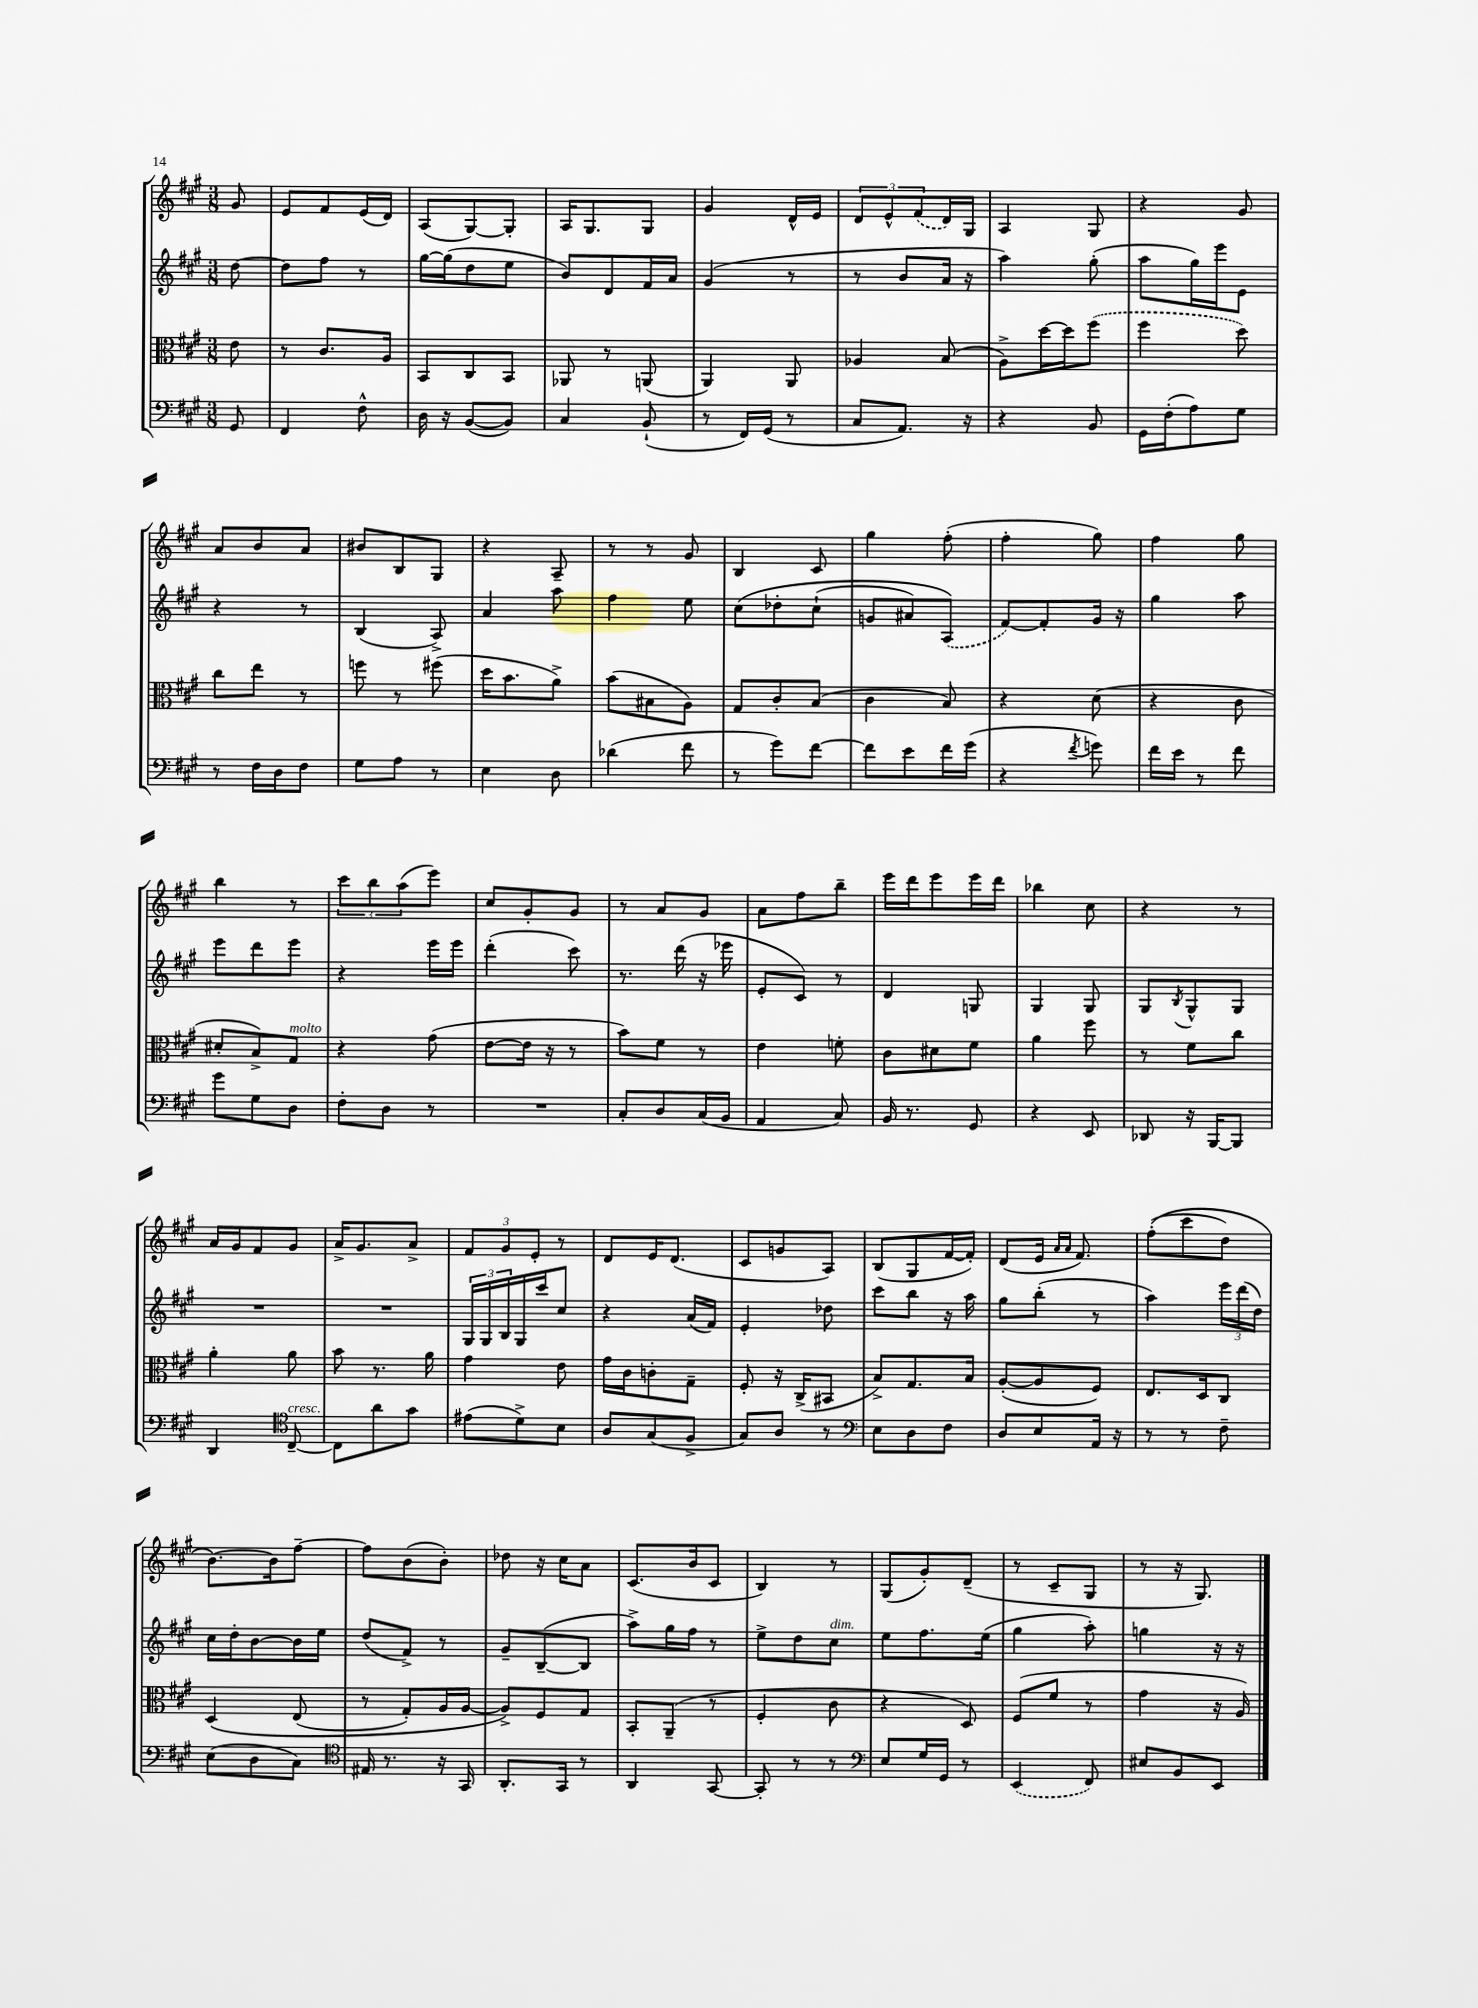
<<
\new StaffGroup <<
\new Staff = "s0" {
    \clef treble \key a \major \numericTimeSignature \time 3/8 \partial 8
    gis'8 |
    e'8 fis'8 e'16( d'16) |
    a8( gis8~) gis8-. |
    a16 gis8. gis8 |
    gis'4 d'16-^ e'16 |
    \tuplet 3/2 { d'8 e'8-^ \once \slurDashed fis'8( } d'16) gis16 |
    a4 gis8 |
    r4 gis'8 |
    a'8 b'8 a'8 |
    bis'8 b8 gis8 |
    r4 a8-- |
    r8 r8 gis'8 |
    b4 cis'8 |
    gis''4 fis''8-.( |
    fis''4-. gis''8) |
    fis''4 gis''8 |
    b''4 r8 |
    \tuplet 3/2 { cis'''8 b''8 a''8( } e'''8) |
    cis''8 gis'8-. gis'8 |
    r8 a'8 gis'8 |
    a'8 fis''8 b''8-- |
    e'''16 d'''16 e'''8 e'''16 d'''16 |
    bes''4 cis''8 |
    r4 r8 |
    a'16 gis'16 fis'8 gis'8 |
    a'16-> gis'8. a'8-> |
    \tuplet 3/2 { fis'8 gis'8 e'8-. } r8 |
    d'8 e'16 d'8.( |
    cis'8 g'8 a8) |
    b8( gis8 fis'16~ fis'16-.) |
    d'8( e'16 \grace { a'16 a'16 } fis'8.) |
    fis''8-.(\( cis'''8 d''8) |
    b'8.~\) b'16 fis''8~-- |
    fis''8 b'8( b'8-.) |
    des''8 r16 cis''16 a'8 |
    cis'8.( b'16 cis'8 |
    b4) r8 |
    gis8( gis'8-.) d'8--( |
    r8 cis'8-- gis8 |
    r8 r16 gis8.) \bar "|." |
}
\new Staff = "s1" {
    \clef treble \key a \major \numericTimeSignature \time 3/8 \partial 8
    d''8~ |
    d''8 fis''8 r8 |
    gis''16~ gis''16( d''8 e''8 |
    b'8) d'8 fis'16 a'16 |
    gis'4( r8 |
    r8 b'8 a'16 r16 |
    a''4) gis''8-.( |
    a''8 gis''16) e'''16 e'8 |
    r4 r8 |
    b4( a8->) |
    a'4 a''8 |
    fis''4 e''8 |
    cis''8\( des''8-. cis''8-!( |
    g'8 ais'8) \once \slurDashed a8(\) |
    fis'8~) fis'8-. gis'16 r16 |
    gis''4 a''8 |
    e'''8 d'''8 e'''8 |
    r4 e'''16 e'''16 |
    d'''4-.( cis'''8) |
    r8. d'''16( r16 ees'''16 |
    e'8-. cis'8) r8 |
    d'4 g8 |
    gis4 gis8 |
    gis8 \acciaccatura { b8 } gis8-^ gis8 |
    R4. |
    R4. |
    \tuplet 3/2 { gis16 gis16 b16 } gis16 cis'''16 cis''8 |
    r4 a'16( fis'16) |
    e'4-. des''8 |
    cis'''8 b''8 r16 a''16 |
    gis''8 b''8-.( r8 |
    a''4) \tuplet 3/2 { e'''16 d'''16( d''16) } |
    cis''16 d''16-. b'8~ b'16 e''16 |
    d''8( fis'8->) r8 |
    gis'8-- b8~--( b8 |
    a''8->) gis''16 fis''16 r8 |
    e''8-> d''8 cis''8^\markup { \italic "dim." } |
    e''8 fis''8. e''16( |
    gis''4 a''8-.) |
    g''4 r16 r16 \bar "|." |
}
\new Staff = "s2" {
    \clef alto \key a \major \numericTimeSignature \time 3/8 \partial 8
    e'8 |
    r8 cis'8. a16 |
    b,8 cis8 b,8 |
    aes,8 r8 a,8( |
    a,4) a,8 |
    aes4 b8( |
    a8->) d''16~ d''16 \once \slurDashed fis''8( |
    fis''4 d''8) |
    cis''8 e''8 r8 |
    f''8 r8 fis''8( |
    d''16 b'8. a'8->) |
    b'8( bis8 a8) |
    gis8 cis'8-. b8( |
    cis'4 b8) |
    r4 d'8( |
    r4 cis'8 |
    dis'8-. b8->) gis8^\markup { \italic "molto" } |
    r4 gis'8( |
    e'8~ e'16 r16 r8 |
    b'8) fis'8 r8 |
    e'4 f'8-. |
    cis'8 dis'8 fis'8 |
    a'4 fis''8 |
    r8 fis'8 cis''8 |
    a'4-. a'8 |
    b'8 r8. a'16 |
    gis'4 e'8 |
    gis'16 cis'16 c'8-. gis8-- |
    fis8-. r16 cis16->( bis,8 |
    b8->) gis8. b16 |
    a8~-.( a8 fis8) |
    e8. d16 cis8 |
    d4\( e8( |
    r8 gis8-.) a16 a16~ |
    a8->\) fis8 gis8 |
    b,8-. a,8--( r8 |
    fis4-. cis'8 |
    r4 d8) |
    fis8( fis'8 r8 |
    gis'4 r16 a16) \bar "|." |
}
\new Staff = "s3" {
    \clef bass \key a \major \numericTimeSignature \time 3/8 \partial 8
    gis,8 |
    fis,4 fis8-^ |
    d16 r16 b,8~( b,8) |
    cis4 b,8-!( |
    r8 fis,16) gis,16( r8 |
    cis8 a,8.) r16 |
    r4 b,8 |
    gis,16 fis16-.( a8) gis8 |
    r8 fis16 d16 fis8 |
    gis8 a8 r8 |
    e4 d8 |
    des'4( fis'8 |
    r8 gis'8) fis'8~ |
    fis'8 e'8 fis'16 gis'16( |
    r4 \acciaccatura { fis'8 } g'8) |
    fis'16 e'16 r8 fis'8 |
    gis'8 gis8 d8 |
    fis8-. d8 r8 |
    R4. |
    cis8-. d8 cis16( b,16 |
    a,4 cis8) |
    b,16 r8. gis,8 |
    r4 e,8 |
    des,8 r16 b,,16~ b,,8 |
    d,4 \clef tenor cis8~--^\markup { \italic "cresc." } |
    cis8 a'8 gis'8 |
    eis'8( d'8->) b8 |
    a8 gis8( fis8-> |
    gis8) a8 r8 |
    \clef bass e8 d8 fis8 |
    d8 e8 a,16 r16 |
    r8 r8 fis8-- |
    e8( d8 cis8) |
    \clef tenor eis16 r8. r16 gis,16 |
    a,8.-. gis,16 r8 |
    a,4 gis,8~ |
    gis,8-. r8 r8 |
    \clef bass e8 gis16 gis,16 r8 |
    \once \slurDashed e,4( fis,8) |
    eis8 b,8 e,8 \bar "|." |
}
>>
>>
\layout { \context { \Score \remove "Bar_number_engraver" } }
